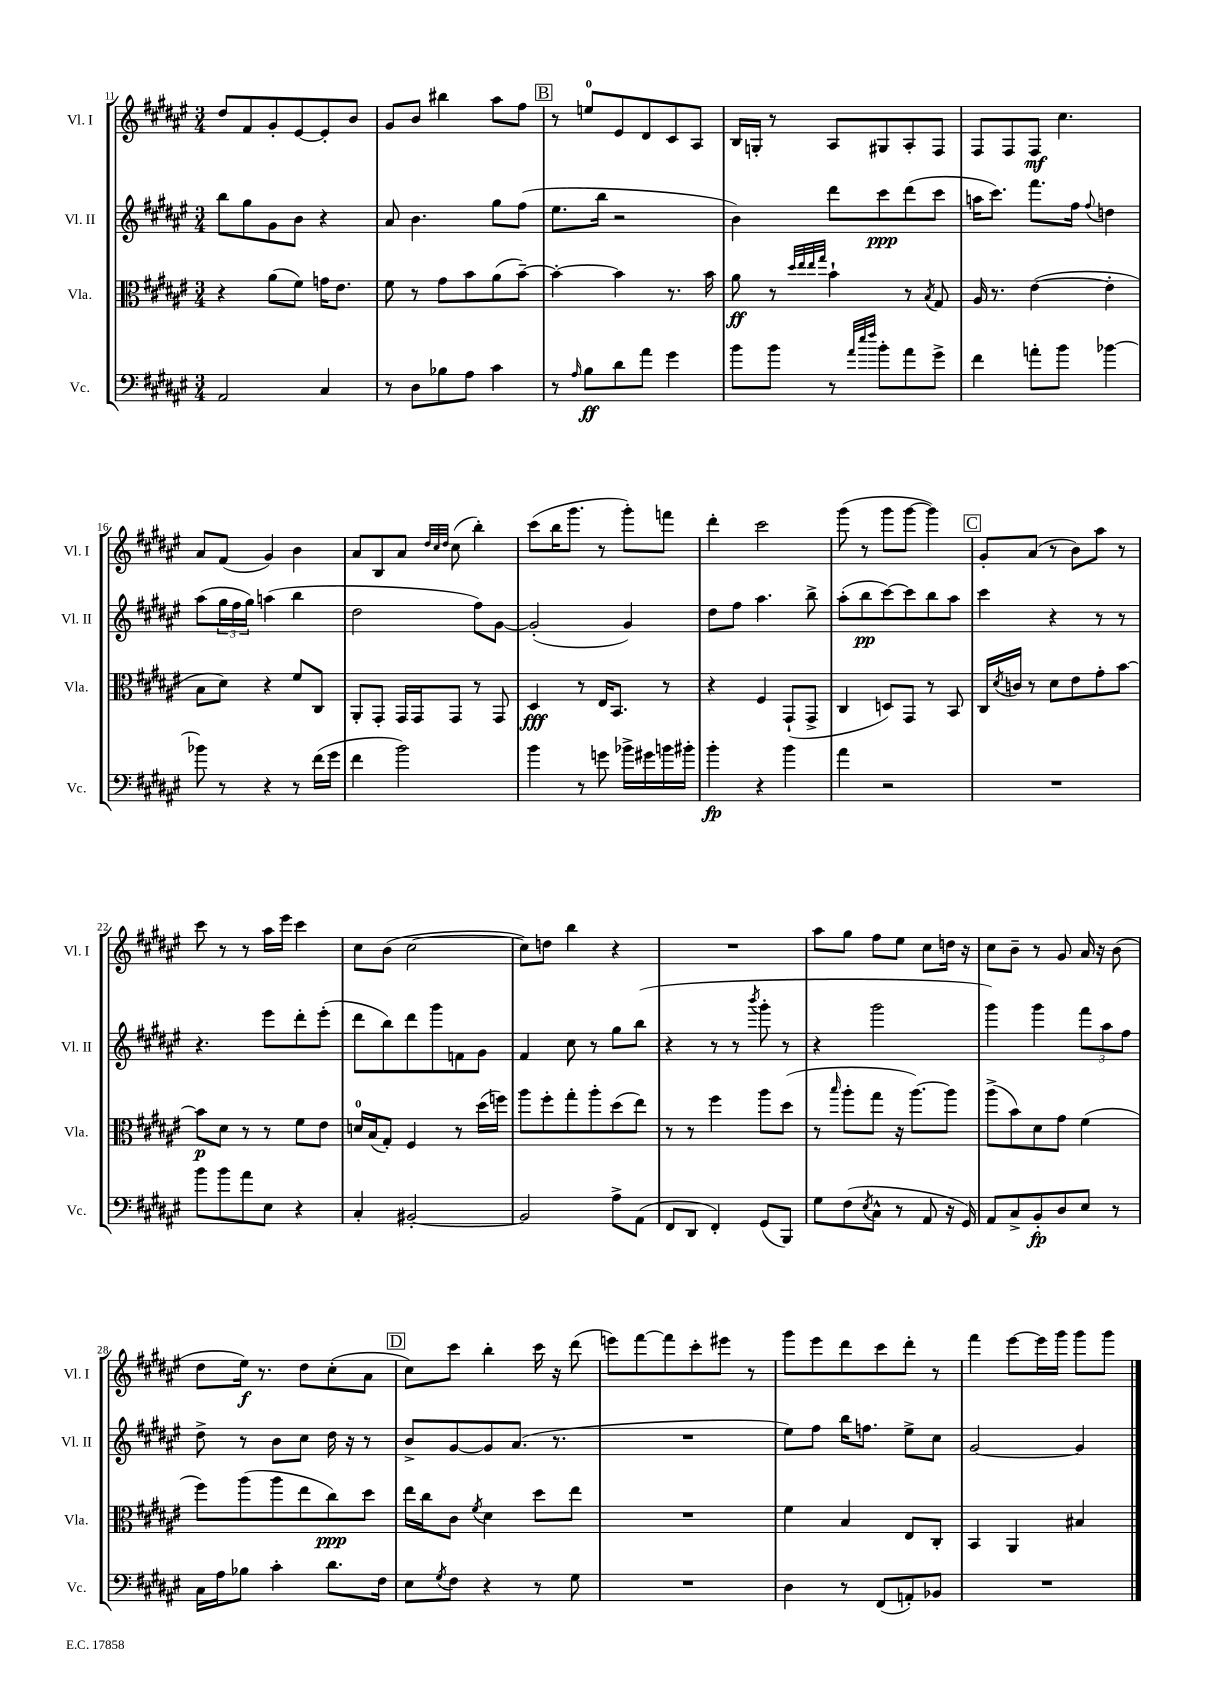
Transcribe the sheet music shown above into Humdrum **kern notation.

**kern	**dynam	**kern	**dynam	**kern	**dynam	**kern	**dynam
*part4	*part4	*part3	*part3	*part2	*part2	*part1	*part1
*staff4	*staff4	*staff3	*staff3	*staff2	*staff2	*staff1	*staff1
*I"Vc.	*	*I"Vla.	*	*I"Vl. II	*	*I"Vl. I	*
*I'Vc.	*	*I'Vla.	*	*I'Vl. II	*	*I'Vl. I	*
*clefF4	*	*clefC3	*	*clefG2	*	*clefG2	*
*k[f#c#g#d#a#e#]	*	*k[f#c#g#d#a#e#]	*	*k[f#c#g#d#a#e#]	*	*k[f#c#g#d#a#e#]	*
*M3/4	*	*M3/4	*	*M3/4	*	*M3/4	*
=11	=11	=11	=11	=11	=11	=11	=11
2AA#/	.	4r	.	8bb\L	.	8dd#/L	.
.	.	.	.	8gg#\	.	8f#/	.
.	.	(8a#\L	.	8g#\	.	8g#'/	.
.	.	8f#\J)	.	8b\J	.	[8e#/	.
4C#/	.	16gn\KL	.	4r	.	8e#'/]	.
.	.	8.e#\J	.	.	.	.	.
.	.	.	.	.	.	8b/J	.
=12	=12	=12	=12	=12	=12	=12	=12
8r	.	8f#\	.	8a#/	.	8g#/L	.
8D#\L	.	8r	.	4.b\	.	8b/J	.
8B-X\	.	8g#\L	.	.	.	4bb#X\	.
8A#\J	.	8b\	.	.	.	.	.
4c#\	.	(8a#\	.	8gg#\L	.	8aa#\L	.
.	.	[8b~\J)	.	(8ff#\J	.	8ff#\J	.
!!LO:REH:place=s1:t=B
=13	=13	=13	=13	=13	=13	=13	=13
8r	.	4b'\_	.	8.ee#\L	.	8r	.
16qqA#/	.	.	.	.	.	.	.
8B\L	ff	.	.	.	.	8een/L	.
.	.	.	.	16bb\Jk	.	.	.
8d#\	.	4b\]	.	2r	.	8e#/	.
8a#\J	.	.	.	.	.	8d#/	.
4g#\	.	8.r	.	.	.	8c#/	.
.	.	.	.	.	.	8A#/J	.
.	.	16b\	.	.	.	.	.
=14	=14	=14	=14	=14	=14	=14	=14
8b\L	.	8a#\	ff	4b\)	.	16B/LL	.
.	.	.	.	.	.	16Gn'/JJ	.
8b\J	.	8r	.	.	.	8r	.
.	.	32qqdd#/LLL	.	.	.	.	.
.	.	32qqee#/	.	.	.	.	.
.	.	32qqee#/	.	.	.	.	.
.	.	32qqgg#/JJJ	.	.	.	.	.
8r	.	4b`\	.	8ddd#\L	.	8A#/L	.
32qqa#/LLL	.	.	.	.	.	.	.
32qqee#/	.	.	.	.	.	.	.
32qqff#/JJJ	.	.	.	.	.	.	.
8b'\L	.	.	.	8ccc#\	ppp	8G#X/	.
8a#\	.	8r	.	(8ddd#\	.	8A#'/	.
.	.	8qB/	.	.	.	.	.
8g#^\J	.	8G#/	.	8ccc#\J	.	8F#/J	.
=15	=15	=15	=15	=15	=15	=15	=15
4f#\	.	16A#/	.	16aan\KL	.	8F#/L	.
.	.	8.r	.	8.ccc#\J)	.	.	.
.	.	.	.	.	.	8F#/	.
8an'\L	.	([4e#\	.	8.fff#\L	.	8F#/J	mf
8b\J	.	.	.	.	.	4.cc#\	.
.	.	.	.	16ff#\Jk	.	.	.
.	.	.	.	8qqff#/	.	.	.
[4b-X\	.	4e#'\]	.	4ddn\	.	.	.
!!LO:LB:g=z
=16	=16	=16	=16	=16	=16	=16	=16
8b-X\]	.	8B\L	.	(8aa#\L	.	8a#/L	.
8r	.	8d#\J)	.	24gg#\L	.	(8f#/J	.
.	.	.	.	24ff#\	.	.	.
.	.	.	.	24gg#\JJ)	.	.	.
4r	.	4r	.	(4aan\	.	4g#/)	.
8r	.	8f#/L	.	4bb\	.	4b\	.
(16f#\LL	.	8C#/J	.	.	.	.	.
16g#\JJ	.	.	.	.	.	.	.
=17	=17	=17	=17	=17	=17	=17	=17
4f#\	.	8AA#'/L	.	2dd#\	.	8a#/L	.
.	.	8GG#'/J	.	.	.	8B/	.
2b\)	.	16GG#/LL	.	.	.	8a#/J	.
.	.	16GG#/J	.	.	.	.	.
.	.	.	.	.	.	32qqdd#/LLL	.
.	.	.	.	.	.	32qqcc#/	.
.	.	.	.	.	.	32qqdd#/JJJ	.
.	.	8GG#/J	.	.	.	(8cc#\	.
.	.	8r	.	8ff#\L)	.	4bb'\)	.
.	.	8GG#/	.	[8g#\J	.	.	.
=18	=18	=18	=18	=18	=18	=18	=18
4b\	.	4D#/	fff	(2g#'/]	.	(8ccc#\L	.
.	.	.	.	.	.	16bb\K	.
.	.	.	.	.	.	8.ggg#\J	.
8r	.	8r	.	.	.	.	.
8gn\	.	16E#/KL	.	.	.	8r	.
.	.	8.BB/J	.	.	.	.	.
16b-X^\LL	.	.	.	4g#/)	.	8ggg#'\L)	.
16g#X\	.	.	.	.	.	.	.
16bn\	.	8r	.	.	.	8fffn\J	.
16b#X'\JJ	.	.	.	.	.	.	.
=19	=19	=19	=19	=19	=19	=19	=19
4b'\	fp	4r	.	8dd#\L	.	4ddd#'\	.
.	.	.	.	8ff#\J	.	.	.
4r	.	4F#/	.	4.aa#\	.	2ccc#\	.
4b\	.	(8GG#`/L	.	.	.	.	.
.	.	8GG#^/J	.	8bb^\	.	.	.
=20	=20	=20	=20	=20	=20	=20	=20
4a#\	.	4C#/	.	(8aa#'\L	.	(8ggg#\	.
.	.	.	.	8bb\	pp	8r	.
2r	.	8Dn/L)	.	[8ccc#\)	.	8ggg#\L	.
.	.	8GG#/J	.	8ccc#\]	.	[8ggg#\J	.
.	.	8r	.	8bb\	.	4ggg#\])	.
.	.	8BB/	.	8aa#\J	.	.	.
!!LO:REH:place=s1:t=C
=21	=21	=21	=21	=21	=21	=21	=21
2.r	.	16C#/LL	.	4ccc#\	.	8g#'/L	.
.	.	8qd#/	.	.	.	.	.
.	.	16cn/JJ	.	.	.	.	.
.	.	8r	.	.	.	(8a#/J	.
.	.	8d#\L	.	4r	.	8r	.
.	.	8e#\	.	.	.	8b\L)	.
.	.	8g#'\	.	8r	.	8aa#\J	.
.	.	[8b\J	.	8r	.	8r	.
!!LO:LB:g=z
=22	=22	=22	=22	=22	=22	=22	=22
8b\L	.	8b\L]	p	4.r	.	8ccc#\	.
8b\	.	8d#\J	.	.	.	8r	.
8a#\	.	8r	.	.	.	8r	.
8E#\J	.	8r	.	8eee#\L	.	16aa#\LL	.
.	.	.	.	.	.	16eee#\JJ	.
4r	.	8f#\L	.	8ddd#'\	.	4ccc#\	.
.	.	8e#\J	.	(8eee#'\J	.	.	.
=23	=23	=23	=23	=23	=23	=23	=23
4C#'/	.	16dn/LL	.	8ddd#\L	.	8cc#\L	.
.	.	(16B/J	.	.	.	.	.
.	.	8G#'/J)	.	8bb\)	.	(8b\J	.
[2BB#X'/	.	4F#/	.	8ddd#\	.	[2cc#\	.
.	.	.	.	8ggg#\	.	.	.
.	.	8r	.	8fn\	.	.	.
.	.	(16dd#\LL	.	8g#\J	.	.	.
.	.	16ffn\JJ)	.	.	.	.	.
=24	=24	=24	=24	=24	=24	=24	=24
2BB#/]	.	8aa#\L	.	4f#/	.	8cc#\L])	.
.	.	8ff#'\	.	.	.	8ddn\J	.
.	.	8gg#'\	.	8cc#\	.	4bb\	.
.	.	8aa#'\	.	8r	.	.	.
8A#^\L	.	(8dd#\	.	8gg#\L	.	4r	.
(8AA#\J	.	8ee#\J)	.	(8bb\J	.	.	.
=25	=25	=25	=25	=25	=25	=25	=25
8FF#/L	.	8r	.	4r	.	2.r	.
8DD#/J	.	8r	.	.	.	.	.
4FF#'/)	.	4ff#\	.	8r	.	.	.
.	.	.	.	8r	.	.	.
.	.	.	.	8qbbb/	.	.	.
(8GG#/L	.	8aa#\L	.	8ggg#'\	.	.	.
8BBB/J)	.	(8dd#\J	.	8r	.	.	.
=26	=26	=26	=26	=26	=26	=26	=26
8G#\L	.	8r	.	4r	.	8aa#\L	.
.	.	16qqbb/	.	.	.	.	.
(8F#\	.	8aa#'\L	.	.	.	8gg#\J	.
8qE#/	.	.	.	.	.	.	.
8C#^^\J	.	8gg#\J	.	2ggg#\	.	8ff#\L	.
8r	.	16r	.	.	.	8ee#\J	.
.	.	[8.aa#\L)	.	.	.	.	.
8AA#/	.	.	.	.	.	8cc#\L	.
16r	.	8aa#\J]	.	.	.	16ddn\Jk	.
16GG#/)	.	.	.	.	.	16r	.
=27	=27	=27	=27	=27	=27	=27	=27
8AA#/L	.	(8aa#^\L	.	4ggg#\)	.	8cc#\L	.
8C#^/	.	8b\)	.	.	.	8b~\J	.
8BB'/	fp	8d#\	.	4ggg#\	.	8r	.
8D#/	.	8g#\J	.	.	.	8g#/	.
8E#/J	.	(4f#\	.	12fff#\L	.	16a#/	.
.	.	.	.	.	.	16r	.
.	.	.	.	12aa#\	.	.	.
8r	.	.	.	.	.	(8b\	.
.	.	.	.	12ff#\J	.	.	.
!!LO:LB:g=z
=28	=28	=28	=28	=28	=28	=28	=28
16C#\LL	.	8ff#\L)	.	8dd#^\	.	8dd#\L	.
16A#\J	.	.	.	.	.	.	.
8B-X\J	.	(8aa#\	.	8r	.	16ee#\Jk)	f
.	.	.	.	.	.	8.r	.
4c#'\	.	8aa#\	.	8b\L	.	.	.
.	.	8ee#\	.	8cc#\J	.	8dd#\L	.
8.d#\L	.	8cc#\)	ppp	16dd#\	.	(8cc#'\	.
.	.	.	.	16r	.	.	.
.	.	8dd#\J	.	8r	.	8a#\J	.
16F#\Jk	.	.	.	.	.	.	.
!!LO:REH:place=s1:t=D
=29	=29	=29	=29	=29	=29	=29	=29
8E#\L	.	16ee#\LL	.	8b^/L	.	8cc#\L)	.
.	.	16cc#\J	.	.	.	.	.
8qG#/	.	.	.	.	.	.	.
8F#\J	.	8c#\J	.	[8g#/	.	8ccc#\J	.
.	.	8qf#/	.	.	.	.	.
4r	.	4d#\	.	8g#/]	.	4bb'\	.
.	.	.	.	(8.a#/J	.	.	.
8r	.	8dd#\L	.	.	.	16ccc#\	.
.	.	.	.	8.r	.	16r	.
8G#\	.	8ee#\J	.	.	.	(8ddd#\	.
=30	=30	=30	=30	=30	=30	=30	=30
2.r	.	2.r	.	2.r	.	8eeen\L)	.
.	.	.	.	.	.	[8fff#\	.
.	.	.	.	.	.	8fff#\]	.
.	.	.	.	.	.	8ccc#'\	.
.	.	.	.	.	.	8eee#X\J	.
.	.	.	.	.	.	8r	.
=31	=31	=31	=31	=31	=31	=31	=31
4D#\	.	4f#\	.	8ee#\L)	.	8ggg#\L	.
.	.	.	.	8ff#\J	.	8eee#\	.
8r	.	4B/	.	16bb\KL	.	8ddd#\	.
.	.	.	.	8.ffn\J	.	.	.
(8FF#/L	.	.	.	.	.	8ccc#\	.
8AAn'/)	.	8E#/L	.	8ee#^\L	.	8ddd#'\J	.
8BB-X/J	.	8C#'/J	.	8cc#\J	.	8r	.
=32	=32	=32	=32	=32	=32	=32	=32
2.r	.	4BB/	.	[2g#/	.	4fff#\	.
.	.	4AA#/	.	.	.	[8eee#\L	.
.	.	.	.	.	.	16eee#\L]	.
.	.	.	.	.	.	16ggg#\JJ	.
.	.	4B#X/	.	4g#/]	.	8ggg#\L	.
.	.	.	.	.	.	8ggg#\J	.
==	==	==	==	==	==	==	==
*-	*-	*-	*-	*-	*-	*-	*-
